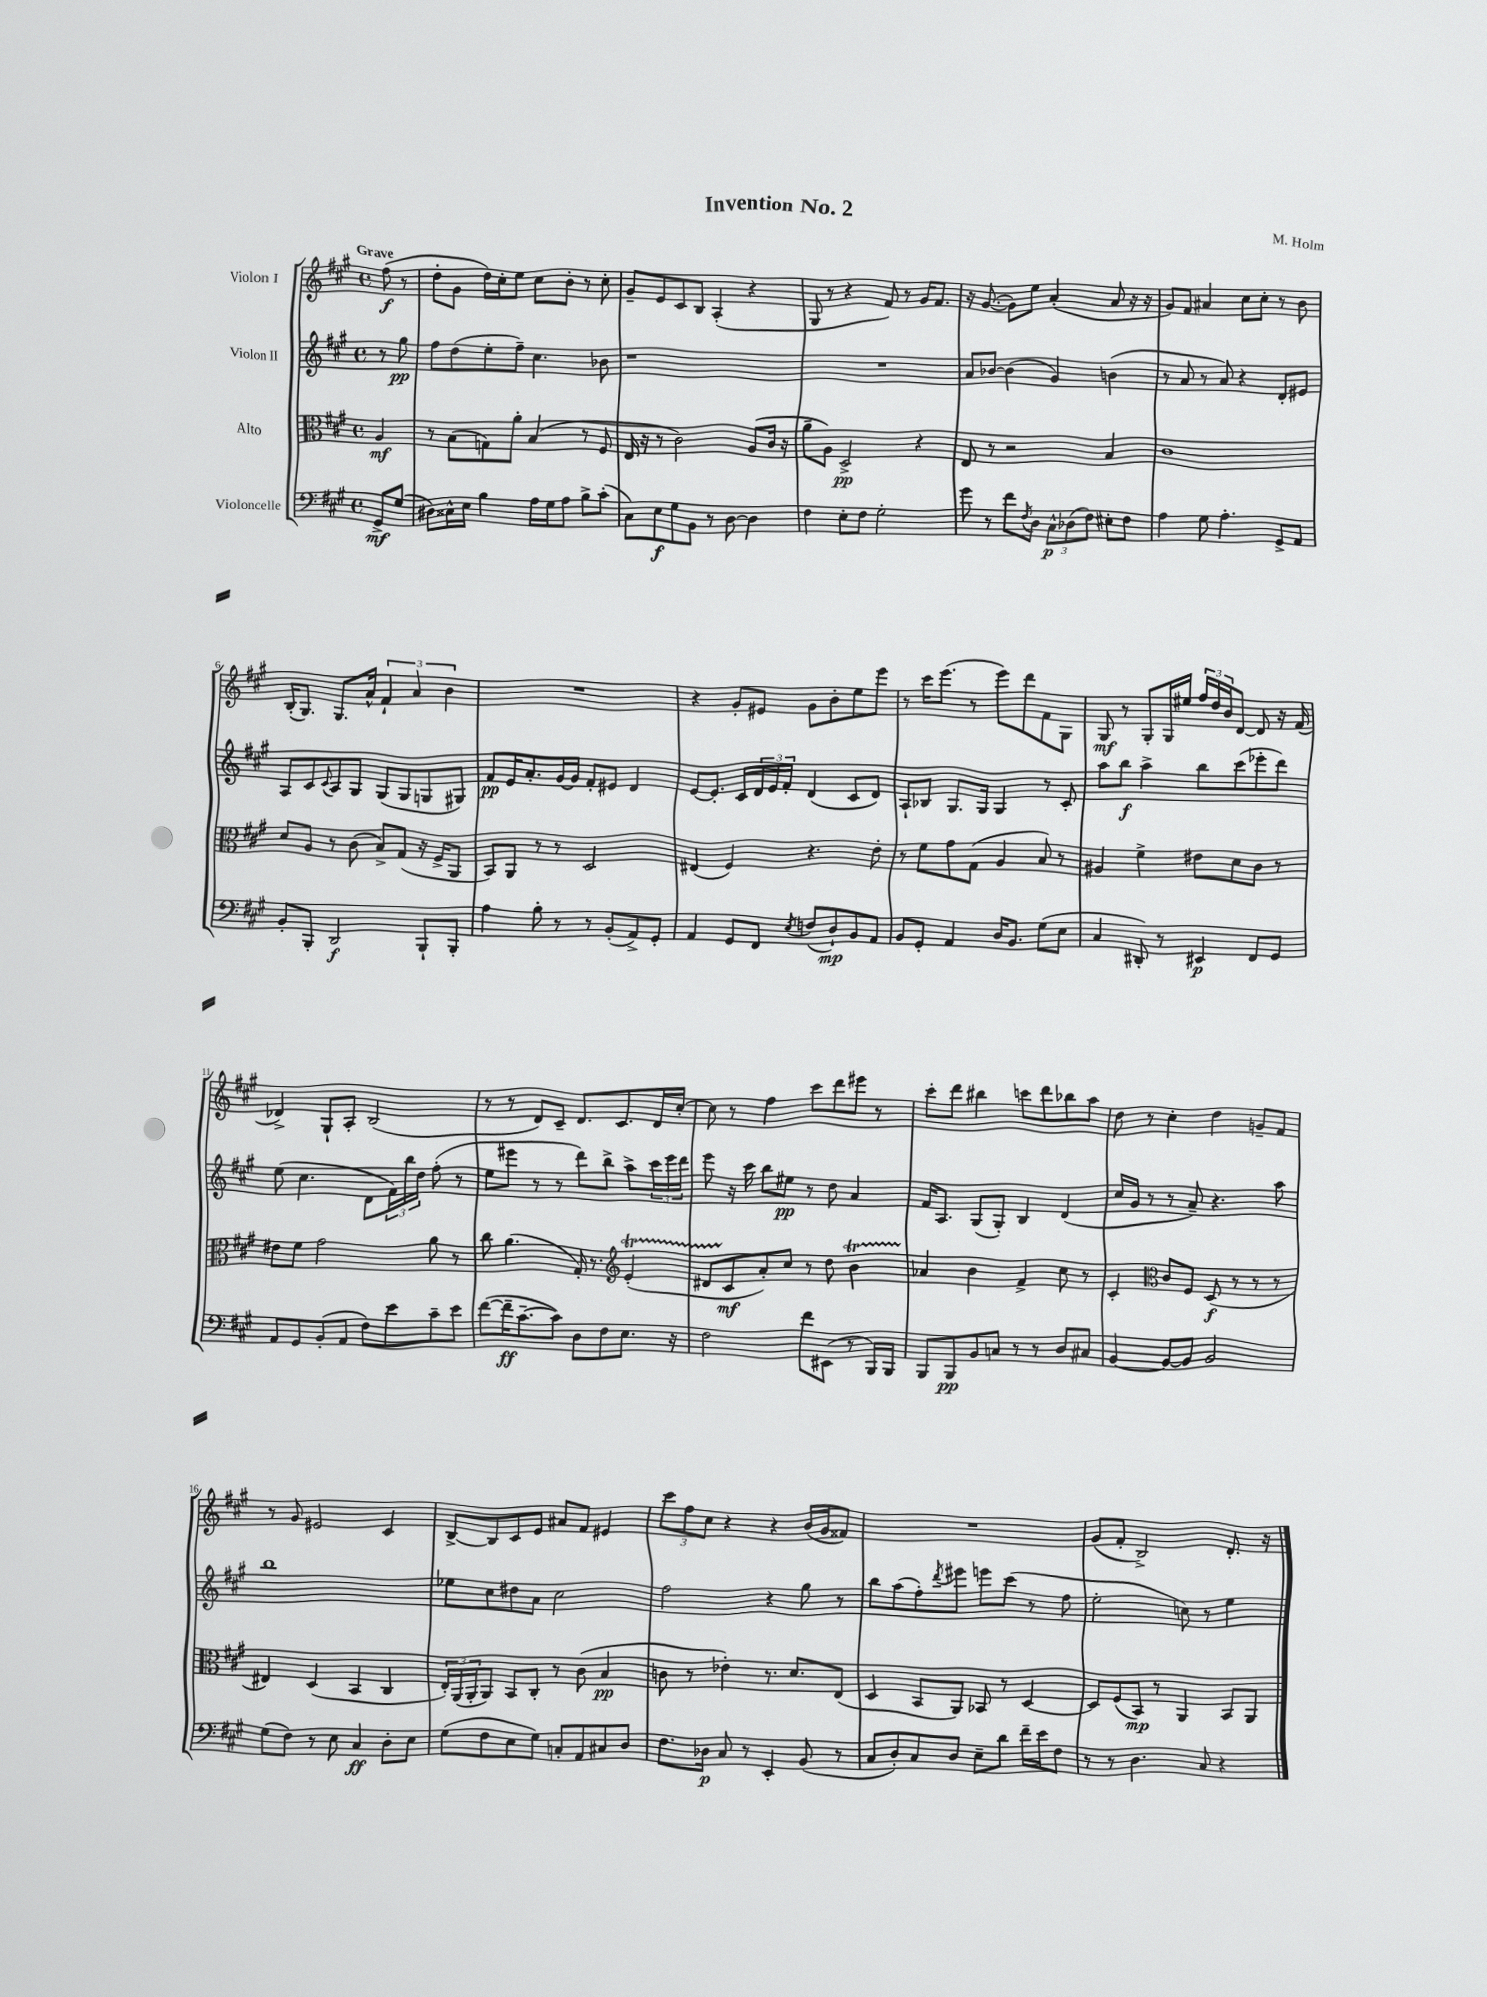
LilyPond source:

\header { title = "Invention No. 2" composer = "M. Holm" }
<<
\new StaffGroup <<
\new Staff = "s0" \with { instrumentName = "Violon I" } {
    \clef treble \key a \major \defaultTimeSignature \time 4/4 \partial 4 \tempo "Grave"
    fis''8\f( r8 |
    d''8-. gis'8 d''16) cis''16-. e''8 cis''8 b'8-. r8 cis''8-. |
    gis'8-- e'8 cis'8 b8 a4-.( r4 |
    gis8 r8 r4 fis'8) r8 gis'16 fis'8. |
    r16 gis'8.~( gis'8) e''8 a'4-.( a'8 r16 r16 |
    gis'8) fis'8 ais'4 cis''8 cis''8-. r8 b'8 |
    b16-.( gis8.) gis8. a'16-^ \tuplet 3/2 { fis'4-! a'4 b'4 } |
    R1 |
    r4 gis'8-. eis'8 gis'8 b'8-. e''8 e'''8 |
    r8 cis'''16 e'''8.( r8 e'''8) d'''8 fis'8 gis8 |
    gis8\mf r8 gis8-. gis16 eis''16 \tuplet 3/2 { fis''16 d''16 b'16 } d'8~ d'8 r16 fis'16( |
    des'4->) gis8-! a8-. b2( |
    r8 r8 d'8) cis'8-- d'8. cis'8. d'16 cis''16~-. |
    cis''8 r8 fis''4 cis'''8 d'''8 eis'''8 r8 |
    cis'''8-. d'''8 bis''4 c'''8 d'''8 bes''8 a''8 |
    d''8 r8 cis''4-. d''4 g'8-- fis'8 |
    r8 gis'8 eis'2 cis'4 |
    b8~-> b8 cis'8 e'8 ais'8 fis'8 eis'4 |
    \tuplet 3/2 { cis'''8 fis''8 cis''8 } r4 r4 b'16( gis'16 fisis'8) |
    R1 |
    gis'8( fis'8-. b2->) d'8.-. r16 \bar "|." |
}
\new Staff = "s1" \with { instrumentName = "Violon II" } {
    \clef treble \key a \major \defaultTimeSignature \time 4/4 \partial 4
    r8 gis''8\pp |
    fis''8 d''8( e''8-. fis''8--) cis''4. bes'8 |
    r1 |
    R1 |
    a'8 bes'8~ bes'4( gis'4) b'4( |
    r8 a'8 r8 a'8) r4 d'8-. eis'8 |
    a8 cis'8 \appoggiatura { cis'8 } a8 gis8 gis8( gis8 g8 gis8) |
    fis'8\pp e'16 a'8.-. gis'16~ gis'16 fis'8-. eis'8 d'4 |
    e'8~ e'8.-. cis'16 \tuplet 3/2 { d'16 e'16 fis'16-. } d'4( cis'8 d'8) |
    a8-! bes8 gis8. gis16 gis4 r8 cis'8-. |
    a''8 b''8\f a''4-> b''8 cis'''8( ees'''8-. d'''8) |
    e''8( cis''4. d'8 \tuplet 3/2 { fis'16) b''16 d''16 } fis''8-.( r8 |
    e''8 eis'''8 r8 r8 d'''8) b''8-> a''8-> \tuplet 3/2 { cis'''16 eis'''16 d'''16 } |
    e'''8 r16 cis'''16 b''8 eis''8\pp r8 d''8 a'4 |
    fis'16 a8. gis8( gis8-.) b4 d'4( |
    cis''16 gis'16 r8 r8 a'8--) r4. a''8 |
    b''1 |
    ees''8 cis''8 dis''8 a'8 cis''2 |
    fis''2 r4 gis''8 r8 |
    b''8 a''8( fis''8-.) \acciaccatura { d'''8 } eis'''8 e'''8 cis'''8( r8 fis''8 |
    e''2-. c''8) r8 e''4 \bar "|." |
}
\new Staff = "s2" \with { instrumentName = "Alto" } {
    \clef alto \key a \major \defaultTimeSignature \time 4/4 \partial 4
    a4\mf |
    r8 b8( g8) a'8-. b4( r8 fis8 |
    e16 r16 r8 cis'2) a8( cis'16 r16 |
    a'8-- a8) d2->\pp r4 |
    e8 r8 r2 b4 |
    cis'1 |
    d'8 a8 r8 cis'8( b8->) gis8( r16 fis16-> a,8 |
    b,8) a,8 r8 r8 d2 |
    eis4( fis4) r4. e'8-. |
    r8 fis'8 gis'8 gis8( a4 b8) r8 |
    ais4 fis'4-> eis'8 d'8 cis'8 r8 |
    eis'8 fis'8 gis'2 a'8 r8 |
    cis''8 a'4.( gis16-.) r8. \clef treble e'4-.\startTrillSpan( |
    dis'8 cis'8\stopTrillSpan\mf a'8-.) cis''8 r8 d''8 b'4\startTrillSpan |
    aes'4\stopTrillSpan b'4 fis'4-> cis''8 r8 |
    cis'4-. \clef alto cis'8 fis8 d8\f( r8 r8 r8 |
    eis4) d4( b,4 cis4 |
    \tuplet 3/2 { e16-.) a,16( a,16-. } a,8) b,8 cis8-. r8 cis'8( b4\pp |
    c'8 r8 ees'4-.) r8. d'8. e8( |
    d4 b,8 a,8) bes,8 r8 d4~ |
    d8 fis8( b,8\mp) r8 a,4 b,8 a,8 \bar "|." |
}
\new Staff = "s3" \with { instrumentName = "Violoncelle" } {
    \clef bass \key a \major \defaultTimeSignature \time 4/4 \partial 4
    gis,8->\mf gis8( |
    dis8) cisis16-^ e16 b4 a16 gis16 a8 b8-> cis'8-.( |
    cis8) e8\f gis8 b,8 r8 d8~ d4 |
    fis4 e8-. fis8 gis2-. |
    gis'8 r8 fis'8 \acciaccatura { fis8 } d8 \tuplet 3/2 { cis8-^\p des8( fis8) } eis8-. fis8 |
    a4 gis8 a4.-. gis,8-> a,8 |
    b,8-. b,,8-. d,2\f b,,8-! b,,8-. |
    a4 b8-. r8 r8 b,8-.( a,8->) gis,8-. |
    a,4 gis,8 fis,8 \acciaccatura { e8 } f8( d8-!\mp) b,8 a,8 |
    b,8 gis,8-. a,4 d16 b,8. gis8( e8 |
    cis4 dis,8-.) r8 eis,4\p fis,8 gis,8 |
    a,8 gis,8 b,8-.( a,8 fis8) e'8 cis'8-- e'8 |
    fis'8~( fis'16--\ff cis'8.~-- cis'8) d8 fis8 e8. r16 |
    fis2 fis'8 eis,8( r8 b,,16) b,,16 |
    b,,8 b,,8\pp b,8 c8 r8 r8 d8 cis8 |
    b,4~ b,8~ b,8 b,2 |
    gis8( fis8) r8 e8 cis4\ff d8-. e8 |
    gis8( fis8 e8 gis8) c8-. a,8 cis8 d8 |
    fis8. des16\p cis8 r8 e,4-. b,8( r8 |
    cis8 d8-.) cis8 d8 e8-- d'8 fis'16-- e'16 fis8 |
    r8 r8 d4. cis8 r4 \bar "|." |
}
>>
>>
